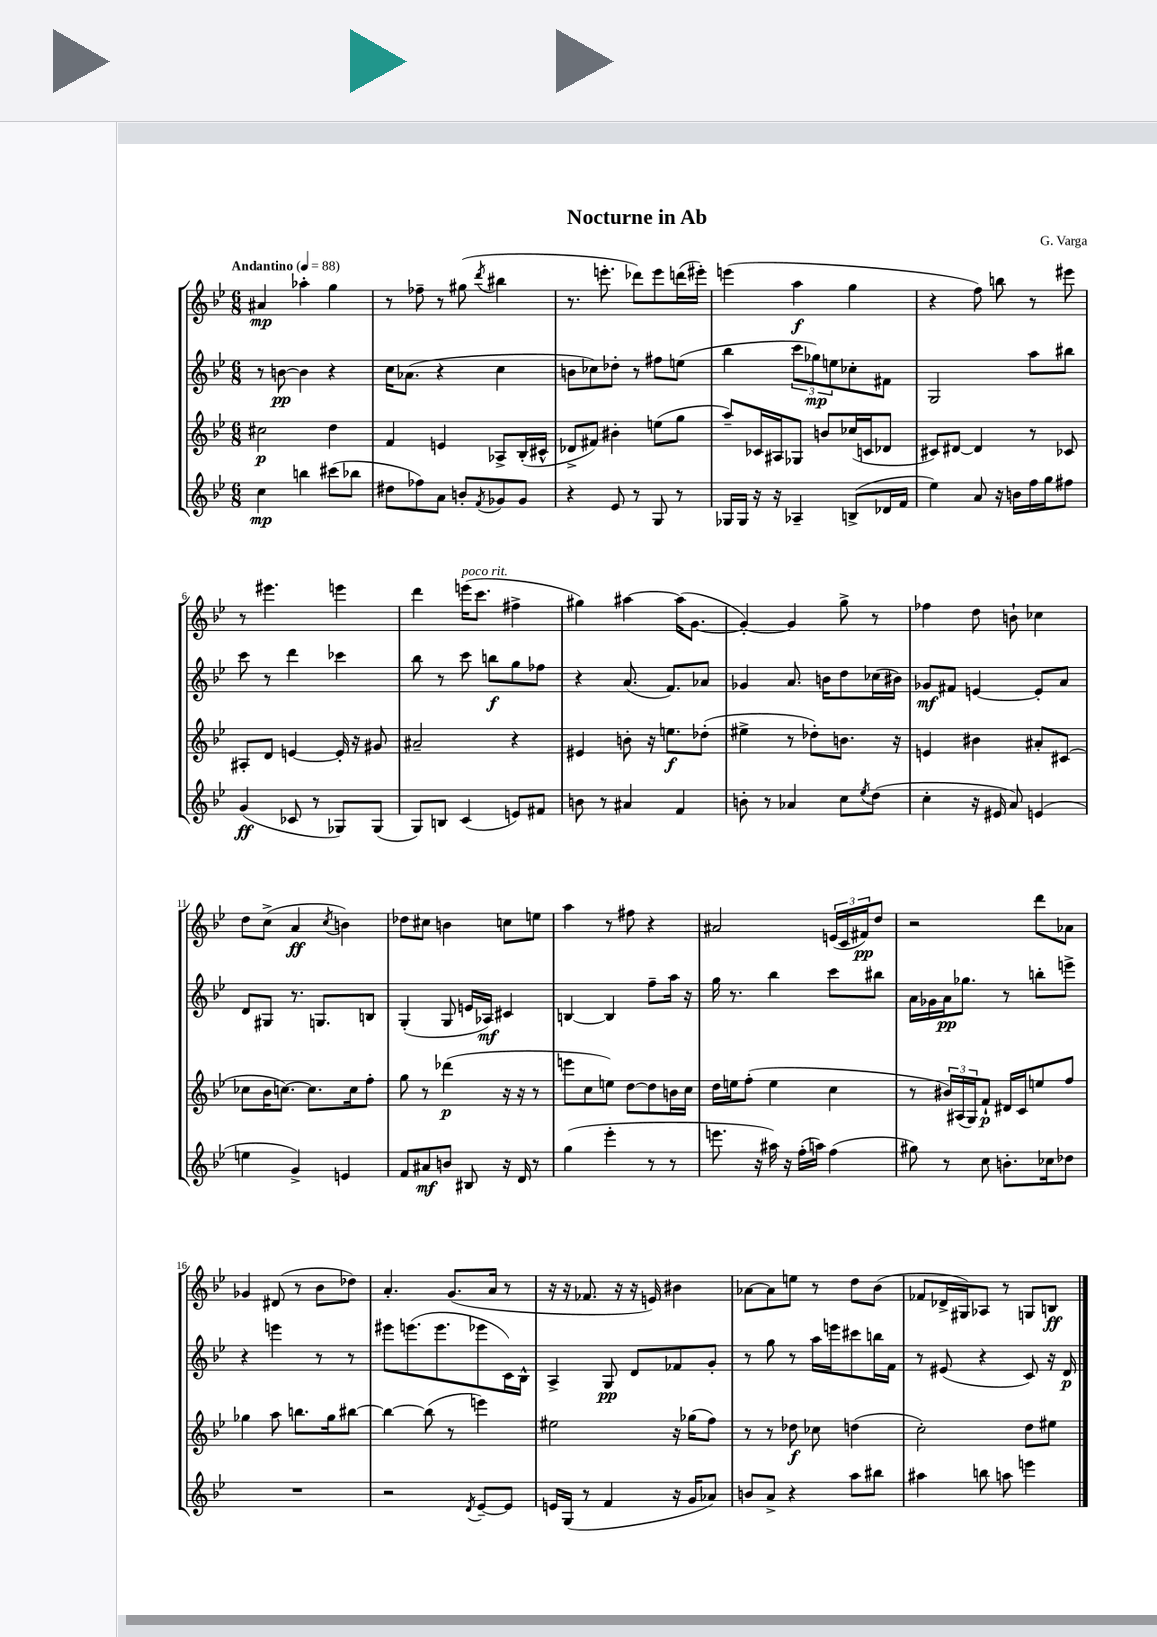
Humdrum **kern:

**kern	**dynam	**kern	**dynam	**kern	**dynam	**kern	**dynam
*part4	*part4	*part3	*part3	*part2	*part2	*part1	*part1
*staff4	*staff4	*staff3	*staff3	*staff2	*staff2	*staff1	*staff1
*clefG2	*	*clefG2	*	*clefG2	*	*clefG2	*
*k[b-e-]	*	*k[b-e-]	*	*k[b-e-]	*	*k[b-e-]	*
*M6/8	*	*M6/8	*	*M6/8	*	*M6/8	*
*MM88	*	*MM88	*	*MM88	*	*MM88	*
=1	=1	=1	=1	=1	=1	=1	=1
!	!	!	!	!	!	!LO:TX:a:B:t=Andantino	!
4cc\	mp	2cc#X\	p	8r	.	4a#X/	mp
.	.	.	.	[8bn\	pp	.	.
4bbn\	.	.	.	4b\]	.	4aa-X'\	.
(8ccc#X\L	.	4dd\	.	4r	.	4gg\	.
8bb-X\J	.	.	.	.	.	.	.
=2	=2	=2	=2	=2	=2	=2	=2
8dd#X\L	.	4f/	.	16cc\KL	.	8r	.
.	.	.	.	(8.a-X\J	.	.	.
8ff-X\)	.	.	.	.	.	8ff-X~\	.
8a\J	.	4en/	.	4r	.	8r	.
8bn'/L	.	.	.	.	.	(8gg#X\	.
8qf/	.	.	.	.	.	8qddd/	.
8g-X/	.	8A-X^/L	.	4cc\	.	4bb#X\	.
8g-/J	.	(16B-'/L	.	.	.	.	.
.	.	16c#X^^/JJ	.	.	.	.	.
=3	=3	=3	=3	=3	=3	=3	=3
4r	.	8d-X^/L	.	8bn\L	.	8.r	.
.	.	8f#X/J)	.	8cc-X\)	.	.	.
.	.	.	.	.	.	8.eeen'\	.
8e-/	.	4b#X'\	.	8dd-X'\J	.	.	.
8r	.	.	.	8r	.	8ddd-X\L)	.
8G/	.	(8een\L	.	8ff#X\L	.	8eee\	.
8r	.	8gg\J	.	(8een\J	.	(16dddn\L	.
.	.	.	.	.	.	16eee#X'\JJ)	.
=4	=4	=4	=4	=4	=4	=4	=4
16G-X/LL	.	8aa~/L)	.	4bb-\	.	(4eeen\	.
16G-/JJ	.	.	.	.	.	.	.
16r	.	16c-X/L	.	.	.	.	.
16r	.	16A#X/J	.	.	.	.	.
4A-X~/	.	8G-X/J	.	12ccc\L	.	4aa\	f
.	.	.	.	12gg-X\)	mp	.	.
.	.	8bn/L	.	.	.	.	.
.	.	.	.	12een\	.	.	.
(8Bn^/L	.	(16cc-X/L	.	8cc-X'\	.	4gg\	.
.	.	16cn/J	.	.	.	.	.
16d-X/L	.	8d-X/J	.	8f#X\J	.	.	.
16f/JJ	.	.	.	.	.	.	.
=5	=5	=5	=5	=5	=5	=5	=5
4ee-\)	.	8c#X/L)	.	2G/	.	4r	.
.	.	[8d#X/J	.	.	.	.	.
8a/	.	4d#/]	.	.	.	8ff\)	.
16r	.	.	.	.	.	8bbn\	.
16bn\LL	.	.	.	.	.	.	.
16ff\	.	8r	.	8aa\L	.	8r	.
16gg\J	.	.	.	.	.	.	.
8ff#X\J	.	8c-X/	.	8bb#X\J	.	8eee#X\	.
!!LO:LB:g=z
=6	=6	=6	=6	=6	=6	=6	=6
(4g/	ff	8A#X'/L	.	8ccc\	.	8r	.
.	.	8d/J	.	8r	.	4.eee#X\	.
8c-X/	.	[4en/	.	4ddd\	.	.	.
8r	.	.	.	.	.	.	.
8G-X/L)	.	16e'/]	.	4ccc-X\	.	4eeen\	.
.	.	16r	.	.	.	.	.
(8G-/J	.	8g#X/	.	.	.	.	.
=7	=7	=7	=7	=7	=7	=7	=7
8G/L)	.	2a#X~/	.	8bb-\	.	4ddd\	.
8Bn/J	.	.	.	8r	.	.	.
!	!	!	!	!	!	!LO:TX:a:i:t=poco rit.	!
(4c/	.	.	.	8ccc\	.	(16eeen\KL	.
.	.	.	.	.	.	8.ccc\J	.
.	.	.	.	8bbn\L	f	.	.
8en/L)	.	4r	.	8gg\	.	4ff#X^\	.
8f#X/J	.	.	.	8ff-X\J	.	.	.
=8	=8	=8	=8	=8	=8	=8	=8
8bn\	.	4e#X/	.	4r	.	4gg#X\)	.
8r	.	.	.	.	.	.	.
4a#X/	.	8bn'\	.	(8.a/	.	[4aa#X\	.
.	.	16r	.	.	.	.	.
.	.	8.een\L	f	8.f/L)	.	.	.
4f/	.	.	.	.	.	(16aa#\KL]	.
.	.	.	.	.	.	[8.g\J	.
.	.	(8dd-X'\J	.	8a-X/J	.	.	.
=9	=9	=9	=9	=9	=9	=9	=9
8bn'\	.	4ee#X^\	.	4g-X/	.	4g'/_)	.
8r	.	.	.	.	.	.	.
4a-X/	.	8r	.	8.a/	.	4g/]	.
.	.	8dd-X'\L)	.	.	.	.	.
.	.	.	.	16bn\KL	.	.	.
8cc\L	.	8.bn\J	.	8dd\	.	8gg^\	.
8qee-/	.	.	.	.	.	.	.
(8dd\J	.	.	.	(16cc-X\L	.	8r	.
.	.	16r	.	16b#X\JJ)	.	.	.
=10	=10	=10	=10	=10	=10	=10	=10
4cc'\	.	4en/	.	8g-X/L	mf	4ff-X\	.
.	.	.	.	8f#X/J	.	.	.
16r	.	4b#X\	.	[4en/	.	8dd\	.
16e#X/	.	.	.	.	.	.	.
8a/)	.	.	.	.	.	8bn`\	.
(4en/	.	8a#X'/L	.	8e'/L]	.	4cc-X\	.
.	.	(8c#X/J	.	8a/J	.	.	.
!!LO:LB:g=z
=11	=11	=11	=11	=11	=11	=11	=11
4een\	.	8cc-X\L	.	8d/L	.	8dd\L	.
.	.	16b-\K	.	8G#X/J	.	(8cc^\J	.
.	.	[8.ccn\J)	.	.	.	.	.
4g^/)	.	.	.	8.r	.	4a/	ff
.	.	8.cc\L]	.	.	.	.	.
.	.	.	.	8.Gn/L	.	.	.
.	.	.	.	.	.	8qcc/	.
4en/	.	.	.	.	.	4bn\)	.
.	.	16cc\k	.	.	.	.	.
.	.	8ff'\J	.	8Bn/J	.	.	.
=12	=12	=12	=12	=12	=12	=12	=12
8f/L	.	8gg\	.	(4G'/	.	8dd-X\L	.
8a#X/	mf	8r	.	.	.	8cc#X\J	.
8bn/J	.	(4ddd-X\	p	8G/	.	4bn\	.
8B#X/	.	.	.	16en/LL	.	.	.
.	.	.	.	16A-X/JJ)	mf	.	.
16r	.	16r	.	4c#X/	.	8ccn\L	.
16d/	.	16r	.	.	.	.	.
8r	.	8r	.	.	.	8een\J	.
=13	=13	=13	=13	=13	=13	=13	=13
(4gg\	.	8eeen\L	.	[4Bn/	.	4aa\	.
.	.	8cc\	.	.	.	.	.
4eee-'\	.	8een\J)	.	4B/]	.	8r	.
.	.	[8dd\L	.	.	.	8ff#X\	.
8r	.	8dd\]	.	8ff~\L	.	4r	.
8r	.	16bn\L	.	16aa\Jk	.	.	.
.	.	16cc\JJ	.	16r	.	.	.
=14	=14	=14	=14	=14	=14	=14	=14
8.eeen\	.	16dd\LL	.	16gg\	.	2a#X/	.
.	.	16een\J	.	8.r	.	.	.
.	.	(8ff'\J	.	.	.	.	.
16r	.	.	.	.	.	.	.
16aa#X\)	.	4ee\	.	4bb-\	.	.	.
16r	.	.	.	.	.	.	.
(16ff'\LL	.	.	.	.	.	.	.
16aan\JJ)	.	.	.	.	.	.	.
(4ff\	.	4cc\	.	8ccc\L	.	(24en/LL	.
.	.	.	.	.	.	24c/	.
.	.	.	.	.	.	24f#X/J)	pp
.	.	.	.	8bb#X\J	.	8dd/J	.
=15	=15	=15	=15	=15	=15	=15	=15
8gg#X\)	.	8r	.	16a\LL	.	2r	.
.	.	.	.	16g-X\	.	.	.
8r	.	24b#X/LL)	.	16a\J	pp	.	.
.	.	(24A#X/	.	.	.	.	.
.	.	.	.	8.gg-X\J	.	.	.
.	.	24G/J)	.	.	.	.	.
8cc\	.	8f`/J	p	.	.	.	.
8.bn'\L	.	16d#X/LL	.	8r	.	.	.
.	.	16c/J	.	.	.	.	.
.	.	8een/	.	8bbn'\L	.	8ddd\L	.
16cc-X\k	.	.	.	.	.	.	.
8dd-X\J	.	8ff/J	.	8eeen^\J	.	8a-X\J	.
!!LO:LB:g=z
=16	=16	=16	=16	=16	=16	=16	=16
2.r	.	4gg-X\	.	4r	.	4g-X/	.
.	.	8aa\	.	4eeen\	.	(8d#X/	.
.	.	8.bbn\L	.	.	.	8r	.
.	.	.	.	8r	.	8b-\L	.
.	.	16gg-\k	.	.	.	.	.
.	.	[8bb#X\J	.	8r	.	8dd-X\J)	.
=17	=17	=17	=17	=17	=17	=17	=17
2r	.	4bb#\_	.	8eee#X\L	.	4.a'/	.
.	.	.	.	(8.eeen\	.	.	.
.	.	(8bb#\]	.	.	.	.	.
.	.	.	.	8.eee\	.	.	.
.	.	8r	.	.	.	(8.g/L	.
8qd/	.	.	.	.	.	.	.
[8e-~/L	.	4eeen\)	.	8eee-X\	.	.	.
.	.	.	.	.	.	16a/Jk	.
8e-/J]	.	.	.	16c\L)	.	8r	.
.	.	.	.	16B-^^\JJ	.	.	.
=18	=18	=18	=18	=18	=18	=18	=18
16en/LL	.	2ee#X\	.	4A^/	.	16r	.
(16G/JJ	.	.	.	.	.	16r	.
8r	.	.	.	.	.	8.f-X/	.
4f/	.	.	.	8G/	pp	.	.
.	.	.	.	.	.	16r	.
.	.	.	.	8d/L	.	16r	.
.	.	.	.	.	.	16en/)	.
16r	.	16r	.	8f-X/	.	4b#X\	.
16g/KL	.	(16gg-X\KL	.	.	.	.	.
8a-X/J)	.	8ff\J)	.	8g'/J	.	.	.
=19	=19	=19	=19	=19	=19	=19	=19
8bn/L	.	8r	.	8r	.	[8a-X\L	.
8a^/J	.	8r	.	8gg\	.	8a-\]	.
4r	.	8dd-X\	f	8r	.	8een\J	.
.	.	8cc-X\	.	16aa\LL	.	8r	.
.	.	.	.	16eeen\J	.	.	.
8aa\L	.	(4ddn\	.	8ccc#X\	.	8dd\L	.
8bb#X\J	.	.	.	16bbn\L	.	(8b-\J	.
.	.	.	.	16f\JJ	.	.	.
=20	=20	=20	=20	=20	=20	=20	=20
4aa#X\	.	2cc'\)	.	8r	.	8f-X/L	.
.	.	.	.	(8e#X/	.	16d-X^/L	.
.	.	.	.	.	.	16G#X/J)	.
8bbn\	.	.	.	4r	.	8A-X/J	.
8aan\	.	.	.	.	.	8r	.
4eeen\	.	8dd\L	.	8c/)	.	8Gn/L	.
.	.	8ee#X\J	.	16r	.	8Bn/J	ff
.	.	.	.	16d/	p	.	.
==	==	==	==	==	==	==	==
*-	*-	*-	*-	*-	*-	*-	*-
